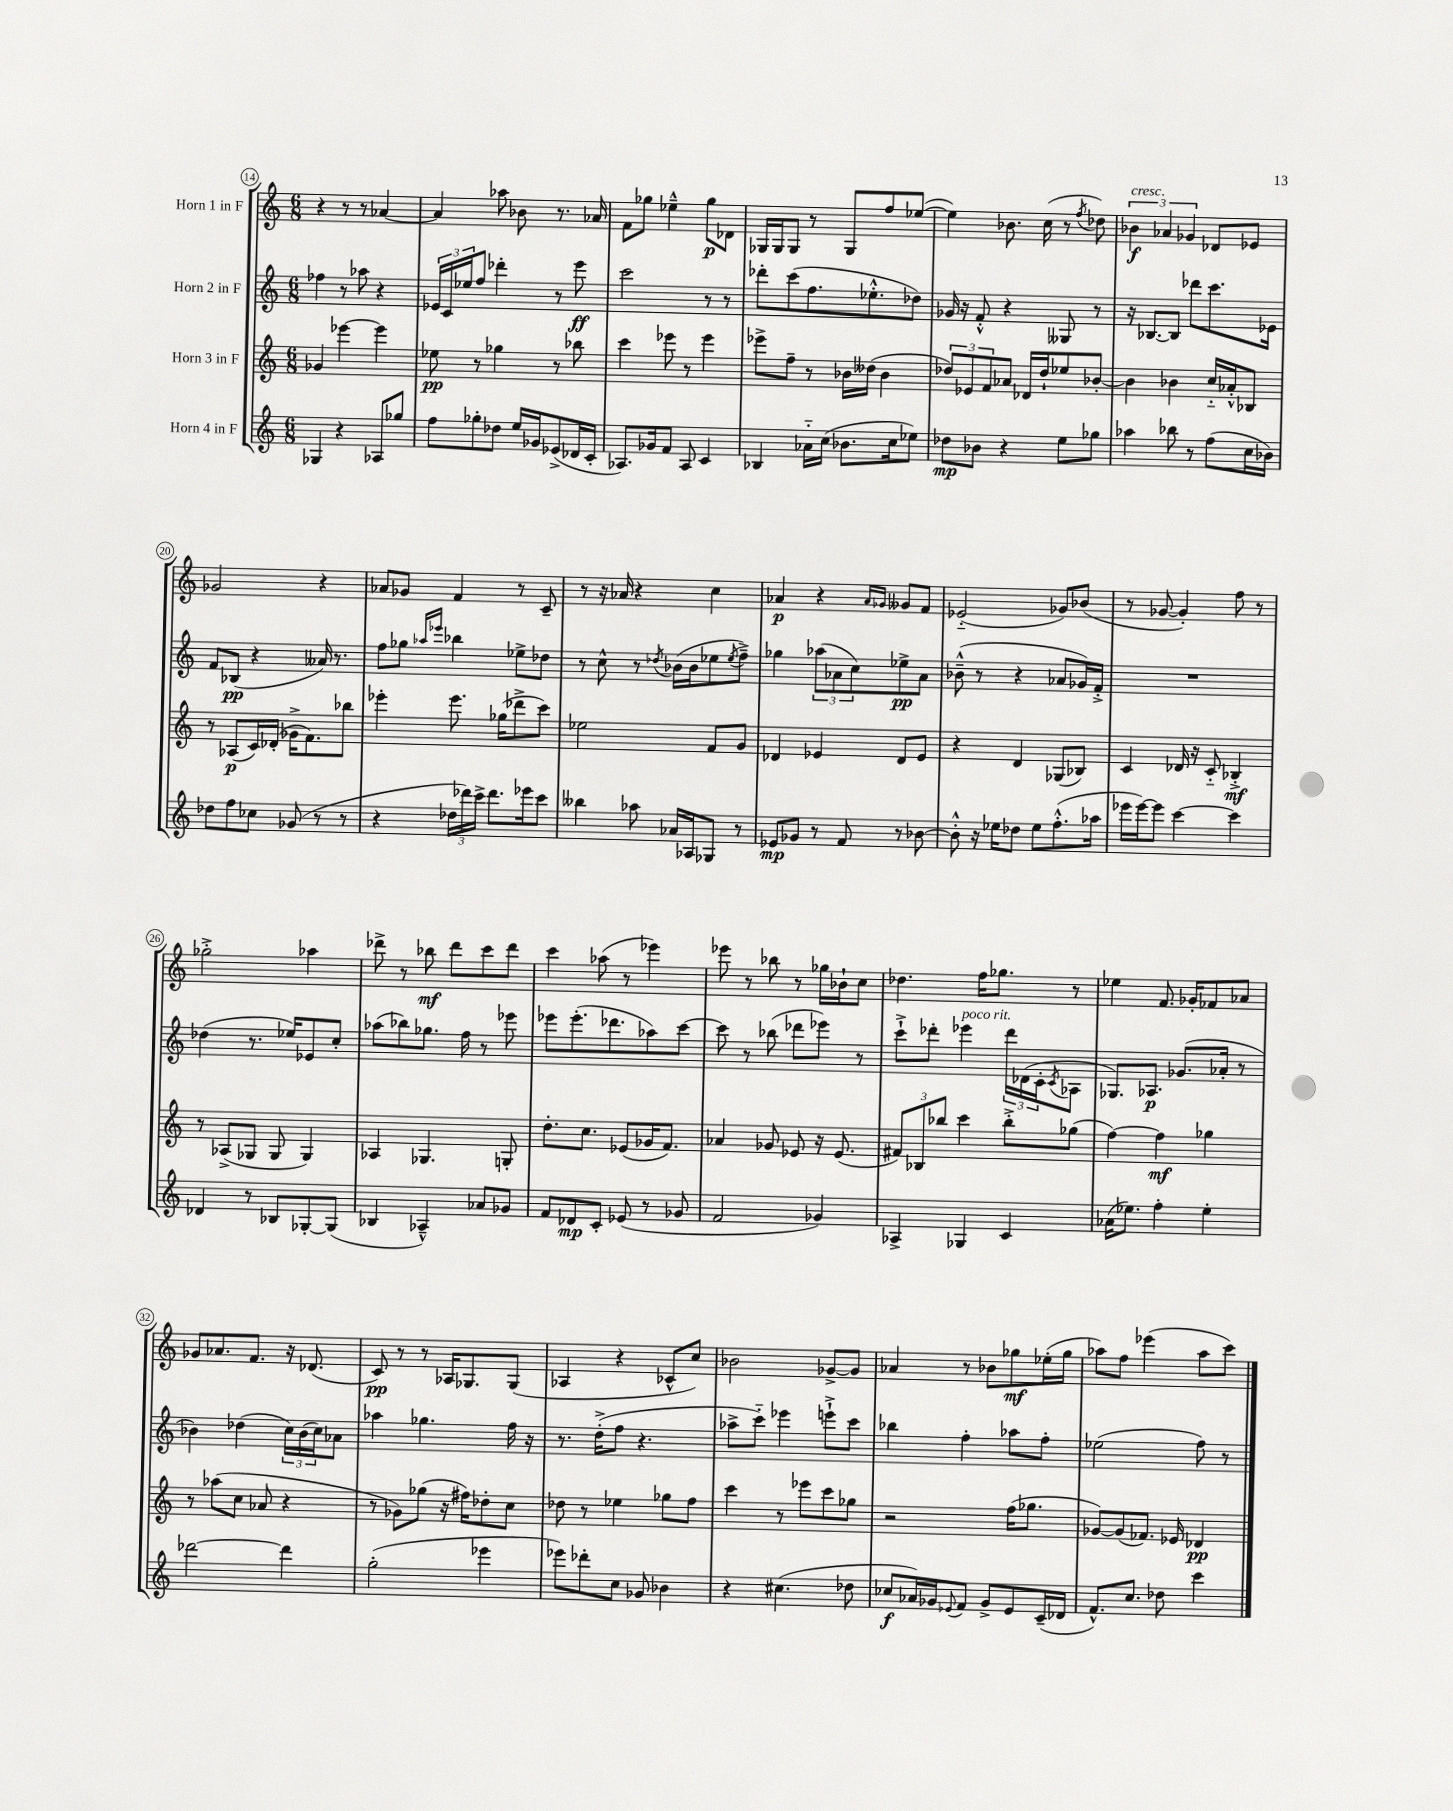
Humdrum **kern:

**kern	**kern	**kern	**kern
*staff4	*staff3	*staff2	*staff1
*clefG2	*clefG2	*clefG2	*clefG2
*k[]	*k[]	*k[]	*k[]
*M6/8	*M6/8	*M6/8	*M6/8
4G-/	4g-/	4ff-\	4r
4r	[4eee-\	8r	8r
.	.	8aa-\	8r
8A-/L	4eee-\]	4r	[4a-/
8gg-/J	.	.	.
=	=	=	=
8ff\L	8ee-\	24e-/LL	4a-/]
.	.	24c/	.
.	.	24ee-/J	.
8gg-'\	8r	8ff/J	.
8dd-\J	4gg-\	4ddd-'\	8aa-\
16ee/LL	.	.	8b-\
16g-/J	.	.	.
(8e-^/	8r	8r	8.r
16d-/L	8bb-\	8eee\	.
16c'/JJ	.	.	16a-/
=	=	=	=
8.A-/L)	4ccc\	2ccc\	8f\L
.	.	.	8gg-\J
16g-/k	.	.	.
8f/J	8eee-\	.	4ee-~^^\
8A-/	8r	.	.
4c/	4eee-\	8r	8gg-\L
.	.	8r	8d-\J
=	=	=	=
4B-/	8eee-^\L	8ddd-'\L	16G-/LL
.	.	.	16G-/J
.	8ff~\J	(8ccc\	8G-/J
16a-'~\LL	8r	8.ff\	8r
(16cc\JJ	.	.	.
8.b-\L	16b-\LL	.	8G-/L
.	(16dd--\JJ	8.ee-'^^\	.
.	4b-\	.	8ff/
16cc\k	.	.	.
8ee-\J)	.	8dd-\J)	([8ee-/J
=	=	=	=
8dd-\L	12dd-/L)	16g-/	4ee-\])
.	.	16r	.
.	12e-/	.	.
8b-\J	.	8f'^^/	.
.	12f/	.	.
4r	8a-/J	4r	8.b-\
.	16d-/LL	.	.
.	16dd-`/J	.	(16cc\
8ee\L	8ee-/	8G--/	8r
.	.	.	8qff/
8gg-\J	[8b-'/J	8r	8dd-\)
=	=	=	=
4aa-\	4b-\]	16r	6b-\
.	.	[8.B-/L	.
.	.	.	6a-/
8bb-\	4b-\	8B-/]J	.
.	.	.	6g-/
8r	.	8ddd-\L	.
(8ff\L	16cc'~/LL	8.ccc\	8d-/L
.	16a-'^^/J	.	.
16cc\L	8B-/J	.	8e-/J
16b-\JJ)	.	16e-\Jk	.
=	=	=	=
8dd-\L	8r	8f/L	2g-/
8ff\	(8A-/L	(8B-/J	.
8cc-\J	16c/L)	4r	.
.	(16d-'/JJ	.	.
(8g-/	16g-^\LK	.	.
.	8.f\)	.	.
8r	.	16a--/)	4r
.	.	8.r	.
8r	8bb-\J	.	.
=	=	=	=
4r	4eee-'\	8ff\L	8a-/L
.	.	8gg-\J	8g-/J
.	.	16qqaa-/LL	.
.	.	16qqeee-/JJ	.
24dd-\LL	8.eee-\	4bb-\	4f/
24ddd-\)	.	.	.
24ccc^\JJ	.	.	.
8.ddd-\L	.	.	.
.	(16gg-\LK	.	.
.	8ddd-^\	8ee-^\L	8r
16eee-\k	.	.	.
8ccc\J	8ccc\J)	8dd-\J	8c~/
=	=	=	=
4bb--\	2ee-\	8r	8r
.	.	8cc^^\	16r
.	.	.	16a-/
8aa-\	.	8r	4r
.	.	8qdd-/	.
16a-/LL	.	(16b-\LL	.
16A-/J	.	16b-\J	.
8G-/J	8f/L	8ee-\	4cc\
.	.	8qee-/	.
8r	8g/J	8ff~^\J)	.
=	=	=	=
8e-/L	4d-/	4gg-\	4a-/
8g-/J	.	.	.
8r	4e-/	(12aa-\L	4r
.	.	12a-\	.
8f/	.	.	.
.	.	12cc\)	.
.	.	.	16qqa-/LL
.	.	.	16qqg-/JJ
8r	8d-/L	8ee-^\	8g--/L
[8b-\	8e-/J	8a-\J	8f/J
=	=	=	=
8b-'^^\]	4r	(8b-~^^\	(2e-'~/
16r	.	8r	.
16ee-\LK	.	.	.
8dd-\J	4d/	4r	.
8ee-\L	.	.	.
(8.ff'^^\	(8G-/L	8a-/L	8g-/L)
.	8B-/J)	16g-/L)	(8b-/J
16aa-\Jk	.	16f'^/JJ	.
=	=	=	=
16eee-\LL	4c/	2.r	8r
[16eee-\J)	.	.	.
8eee-\]J	.	.	[8g-/
[4ccc\	16d-/	.	4g-'/])
.	16r	.	.
.	8c'~/	.	.
4ccc\]	4B-'^/	.	8ff\
.	.	.	8r
=	=	=	=
4d-/	8r	(4dd-\	2gg-'^\
.	(8A-^/L	.	.
8r	8G-/J	8.r	.
8B-/L	8G-/	.	.
.	.	16ee-/LK)	.
[8G-'/	4G-/)	8e-/	4aa-\
(8G-/]J	.	8cc'/J	.
=	=	=	=
4B-/	4A-/	(8aa-\L	8ddd-^\
.	.	8bb-\)	8r
4A-~^^/)	4.G-/	8.gg-\J	8bb-\
.	.	.	8ddd-\L
.	.	16ff\	.
8a-/L	.	8r	8ccc\
8g-/J	8G'/	8eee-\	8ddd-\J
=	=	=	=
8f/L	8.dd'\L	8eee-\L	4ccc\
8d-/	.	(8.eee-'\	.
.	8.cc\J	.	.
8c'/J	.	.	(8aa-\
.	.	8.ddd-\	.
(8e-/	(8e-/L	.	8r
8r	16g-/K	8aa-\)	4eee-\)
.	8.f/J)	.	.
8g-/	.	[8ccc\J	.
=	=	=	=
2f/	4a-/	8ccc\]	8eee-\
.	.	8r	8r
.	8g-/	(8bb-\	8bb-\
.	8e-/	8ddd-\L	8r
4g-/)	16r	8eee-\J)	16gg-\LL
.	(8.e-/	.	16b-`\J
.	.	8r	8cc\J
=	=	=	=
4A-^/	12f#/L)	8ccc`^\L	4.dd-\
.	12B-/	.	.
.	.	8ddd-'\J	.
.	12bb-/J	.	.
4G-/	4ccc\	4eee-\	.
.	.	.	16ff\LK
.	.	.	8.gg-\J
4c/	8bb-'^\L	24ddd-\LL	.
.	.	(24d-\	.
.	.	24c'\J	.
.	.	8qc/	.
.	(8gg-\J	8A-\J	8r
=	=	=	=
(16a-\LK	[4ff\)	8.G-/L)	4ee-\
8.ee-\J)	.	.	.
.	.	8.A-/J	.
4ff'\	4ff\]	.	8.f/
.	.	(8.g-/L	.
.	.	.	16g-'/LK
4ee-'\	4gg-\	.	8f-/
.	.	16a-'/Jk	.
.	.	8r	8a-/J
=	=	=	=
[2ddd-\	8r	4b-\)	8g-/L
.	(8aa-\L	.	8.a-/
.	8cc\J	(4dd-\	.
.	.	.	8.f/J
.	8a-/	.	.
4ddd-\]	4r	24cc\LL)	16r
.	.	(24b-\	.
.	.	.	(8.d-/
.	.	24cc\J)	.
.	.	8a-\J	.
=	=	=	=
(2gg'\	8r	4aa-\	8c/)
.	8g-\L)	.	8r
.	(8gg-\J	4.gg-\	8r
.	16r	.	16A-/LK
.	16ff#\LK)	.	8.G-/
4eee-\	8dd-'\	.	.
.	8cc\J	16ff\	(8G-/J
.	.	16r	.
=	=	=	=
8eee-\L)	8dd-\	8.r	4A-/
8ddd-'\	8r	.	.
.	.	(16dd'^\LK	.
8cc\J	4ee-\	8ff\J	4r
8g-/	.	4.r	.
4b-\	8gg-\L	.	8c-^^/L
.	8ff\J	.	8cc/J)
=	=	=	=
4r	4ccc\	8aa-^\L	2b-\
.	.	8ccc'~\J)	.
(4.cc#\	8r	4eee-\	.
.	8eee-\L	.	.
.	8ccc\	8eee`^\L	[8g-^/L
8dd-\	8gg-\J	8ccc\J	8g-/]J
=	=	=	=
8cc-/L	2r	4bb-\	4a-/
16a-/L)	.	.	.
16g-/J	.	.	.
8qqe-/	.	.	.
8f/J	.	4ff'\	8r
8g-^/L	.	.	8b-\L
8e-/	(16ff\LK	8aa-\L	8gg-\
.	8.gg-\J	.	.
(16c~/L	.	8ff'\J	(16ee-'\L
16d-/JJ	.	.	16gg-\JJ
=	=	=	=
8.f^^/L)	[8g-/L)	(2ee-\	8aa-\L)
.	(8g-/]	.	8ff\J
8.cc/J	.	.	.
.	8.f-/J)	.	(4eee-\
8dd-\	.	.	.
.	16e-/	.	.
4ccc\	4d-/	8ff\)	8aa-\L
.	.	8r	8ccc\J)
==	==	==	==
*-	*-	*-	*-
